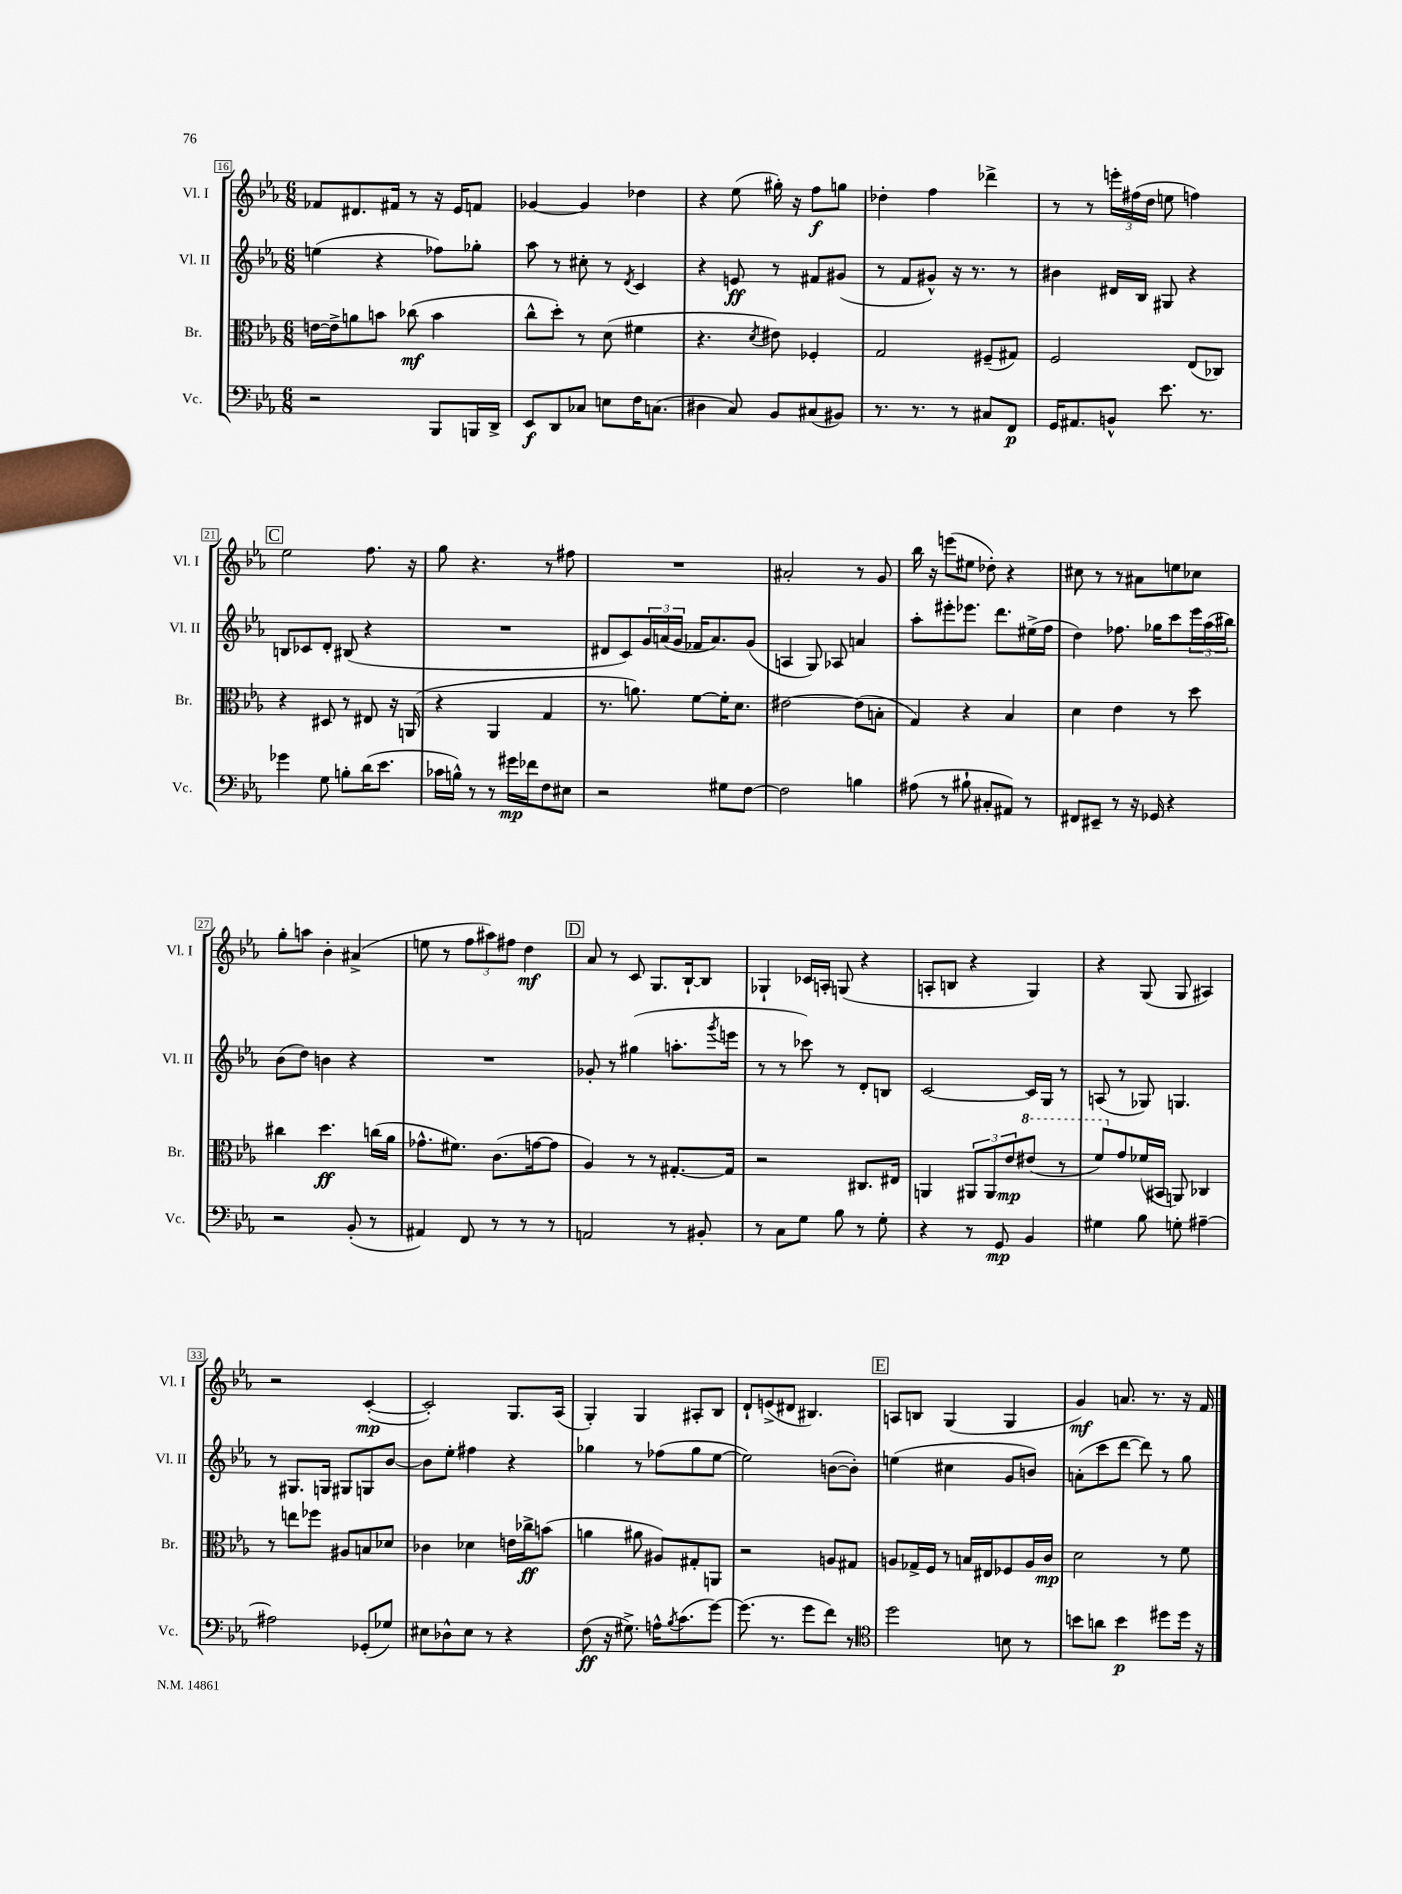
<<
\new StaffGroup <<
\new Staff = "s0" \with { instrumentName = "Vl. I" shortInstrumentName = "Vl. I" } {
    \clef treble \key ees \major \numericTimeSignature \time 6/8
    fes'8 dis'8. fis'16 r8 r16 ees'16 f'8 |
    ges'4~ ges'4 des''4 |
    r4 ees''8( gis''16-.) r16 f''8\f g''8 |
    des''4-. f''4 des'''4-> |
    r8 r8 \tuplet 3/2 { e'''16-. fis''16( d''16 } e''8 f''4) |
    \mark \markup { \box "C" } ees''2 f''8. r16 |
    g''8 r4. r8 fis''8 |
    R2. |
    ais'2-. r8 g'8 |
    bes''16 r16 e'''8( eis''8 des''8-.) r4 |
    cis''8 r8 r8 ais'8 e''8 ces''8 |
    g''8-. a''8 bes'4-. ais'4->( |
    e''8 r8 \tuplet 3/2 { f''8 ais''8) fis''8 } d''4\mf |
    \mark \markup { \box "D" } aes'8 r8 c'8 g8. bes16~-! bes8 |
    ges4-! ces'16 a16-. g8( r4 |
    a8-. b8 r4 g4) |
    r4 g8( g8 ais4) |
    r2 c'4~-.\mp( |
    c'2-.) g8. aes16( |
    g4-.) g4 ais8-. bes8 |
    d'8-! e'8->( dis'8 bis4.) |
    \mark \markup { \box "E" } a8 b8 g4( g4 |
    g'4\mf) a'8. r8. r16 f'16 \bar "|." |
}
\new Staff = "s1" \with { instrumentName = "Vl. II" shortInstrumentName = "Vl. II" } {
    \clef treble \key ees \major \numericTimeSignature \time 6/8
    e''4( r4 fes''8) ges''8-. |
    aes''8 r8 cis''8-. r8 \acciaccatura { d'8 } c'4 |
    r4 e'8\ff r8 fis'8 gis'8( |
    r8 f'8 gis'8-^) r16 r8. r8 |
    bis'4 dis'16 bes16 gis8 r4 |
    \mark \markup { \box "C" } b8 ces'8 d'8-. bis8( r4 |
    R2. |
    dis'8 c'8) \tuplet 3/2 { g'16 a'16( g'16 } fes'16 a'8.) g'8( |
    a4 g8) aes8 a'4 |
    aes''8-. eis'''8-. ees'''8. d'''8. eis''16->( f''16 |
    d''4) fes''8. ges''16 c'''8 \tuplet 3/2 { ees'''16 aes''16( bis''16) } |
    bes'8( d''8) b'4 r4 |
    R2. |
    \mark \markup { \box "D" } ges'8-. r8 gis''4( a''8.-. \acciaccatura { g'''8 } e'''16 |
    r8 r8 ces'''8) r8 d'8-. b8 |
    c'2~ c'16 g16 r8 |
    a8( r8 ges8) g4. |
    r8 gis8. g16 gis8 g8 bes'8~ |
    bes'8 ees''8-. fis''4 r4 |
    ges''4 r8 fes''8( ges''8 ees''8~ |
    ees''2) b'8~( b'8-.) |
    \mark \markup { \box "E" } e''4( cis''4 g'8 b'8) |
    a'8-.( c'''8 d'''8~ d'''8) r8 g''8 \bar "|." |
}
\new Staff = "s2" \with { instrumentName = "Br." shortInstrumentName = "Br." } {
    \clef alto \key ees \major \numericTimeSignature \time 6/8
    e'16~ e'16-> a'8 b'8 ces''8\mf( b'4 |
    c''8-^ d''8-.) r8 d'8( fis'4 |
    r4. \acciaccatura { d'8 } eis'8) fes4-. |
    g2 fis8--( gis8) |
    f2 ees8( ces8) |
    \mark \markup { \box "C" } r4 dis8 r8 eis8 r16 a,16( |
    r4 aes,4 g4 |
    r8. a'8.) f'8~ f'16-. d'8. |
    eis'2~ eis'8( b8-. |
    g4) r4 bes4 |
    d'4 ees'4 r8 d''8 |
    cis''4 d''4.\ff c''16( aes'16 |
    ges'8.-^ fis'8.) c'8.( g'16~ g'8 |
    \mark \markup { \box "D" } aes4) r8 r8 gis8.~-. gis16 |
    r2 cis8. eis16 |
    a,4 \tuplet 3/2 { ais,8 ais,8 ees'8\mp } \ottava #1 eis''8( r8 |
    f''8) \ottava #0 g'8 fes'16( bis,16 a,8) ces4 |
    r8 e''8 fes''8 ais8 b8 des'8 |
    ces'4 des'4 e'16 ces''16->\ff b'8( |
    a'4 ais'8 ais8) gis8-. a,8 |
    r2 a8 gis8 |
    \mark \markup { \box "E" } a8 ges16-> f16 r8 b16 eis16 fes8 a16 c'16\mp |
    d'2 r8 f'8 \bar "|." |
}
\new Staff = "s3" \with { instrumentName = "Vc." shortInstrumentName = "Vc." } {
    \clef bass \key ees \major \numericTimeSignature \time 6/8
    r2 bes,,8 b,,16 d,16-> |
    ees,8\f d,8 ces8 e8 f16 c8.( |
    dis4 c8) bes,8 cis8( bis,8) |
    r8. r8. r8 cis8 f,8\p |
    g,16 ais,8. b,8-^ ees'8. r8. |
    \mark \markup { \box "C" } ges'4 g8 b8-. d'16( ees'8. |
    ces'16 b16-^) r8 r8 gis'16\mp fes'16 f8 eis8 |
    r2 gis8 f8~ |
    f2 b4 |
    ais8( r8 bis8-! cis8-. ais,8) r8 |
    fis,8 eis,8-- r8 r16 ges,16 r4 |
    r2 bes,8-.( r8 |
    ais,4) f,8 r8 r8 r8 |
    \mark \markup { \box "D" } a,2 r8 bis,8-. |
    r8 c8 g8 bes8 r8 g8-. |
    r4 r8 g,8\mp bes,4 |
    gis4 bes8 g8-. ais4~-- |
    ais2 ges,8-.( ges8) |
    eis8 des8-^ eis8 r8 r4 |
    f8\ff( r16 gis8.->) a16-^ \acciaccatura { bes8 } c'8.( g'8~) |
    g'8.( r8. g'8 f'8) r8 |
    \mark \markup { \box "E" } \clef tenor d''2 b8 r8 |
    b'8 a'8 b'4\p dis''8 dis''16 r16 \bar "|." |
}
>>
>>
\layout { \context { \Score currentBarNumber = #16 \override BarNumber.stencil = #(make-stencil-boxer 0.1 0.3 ly:text-interface::print) } }
